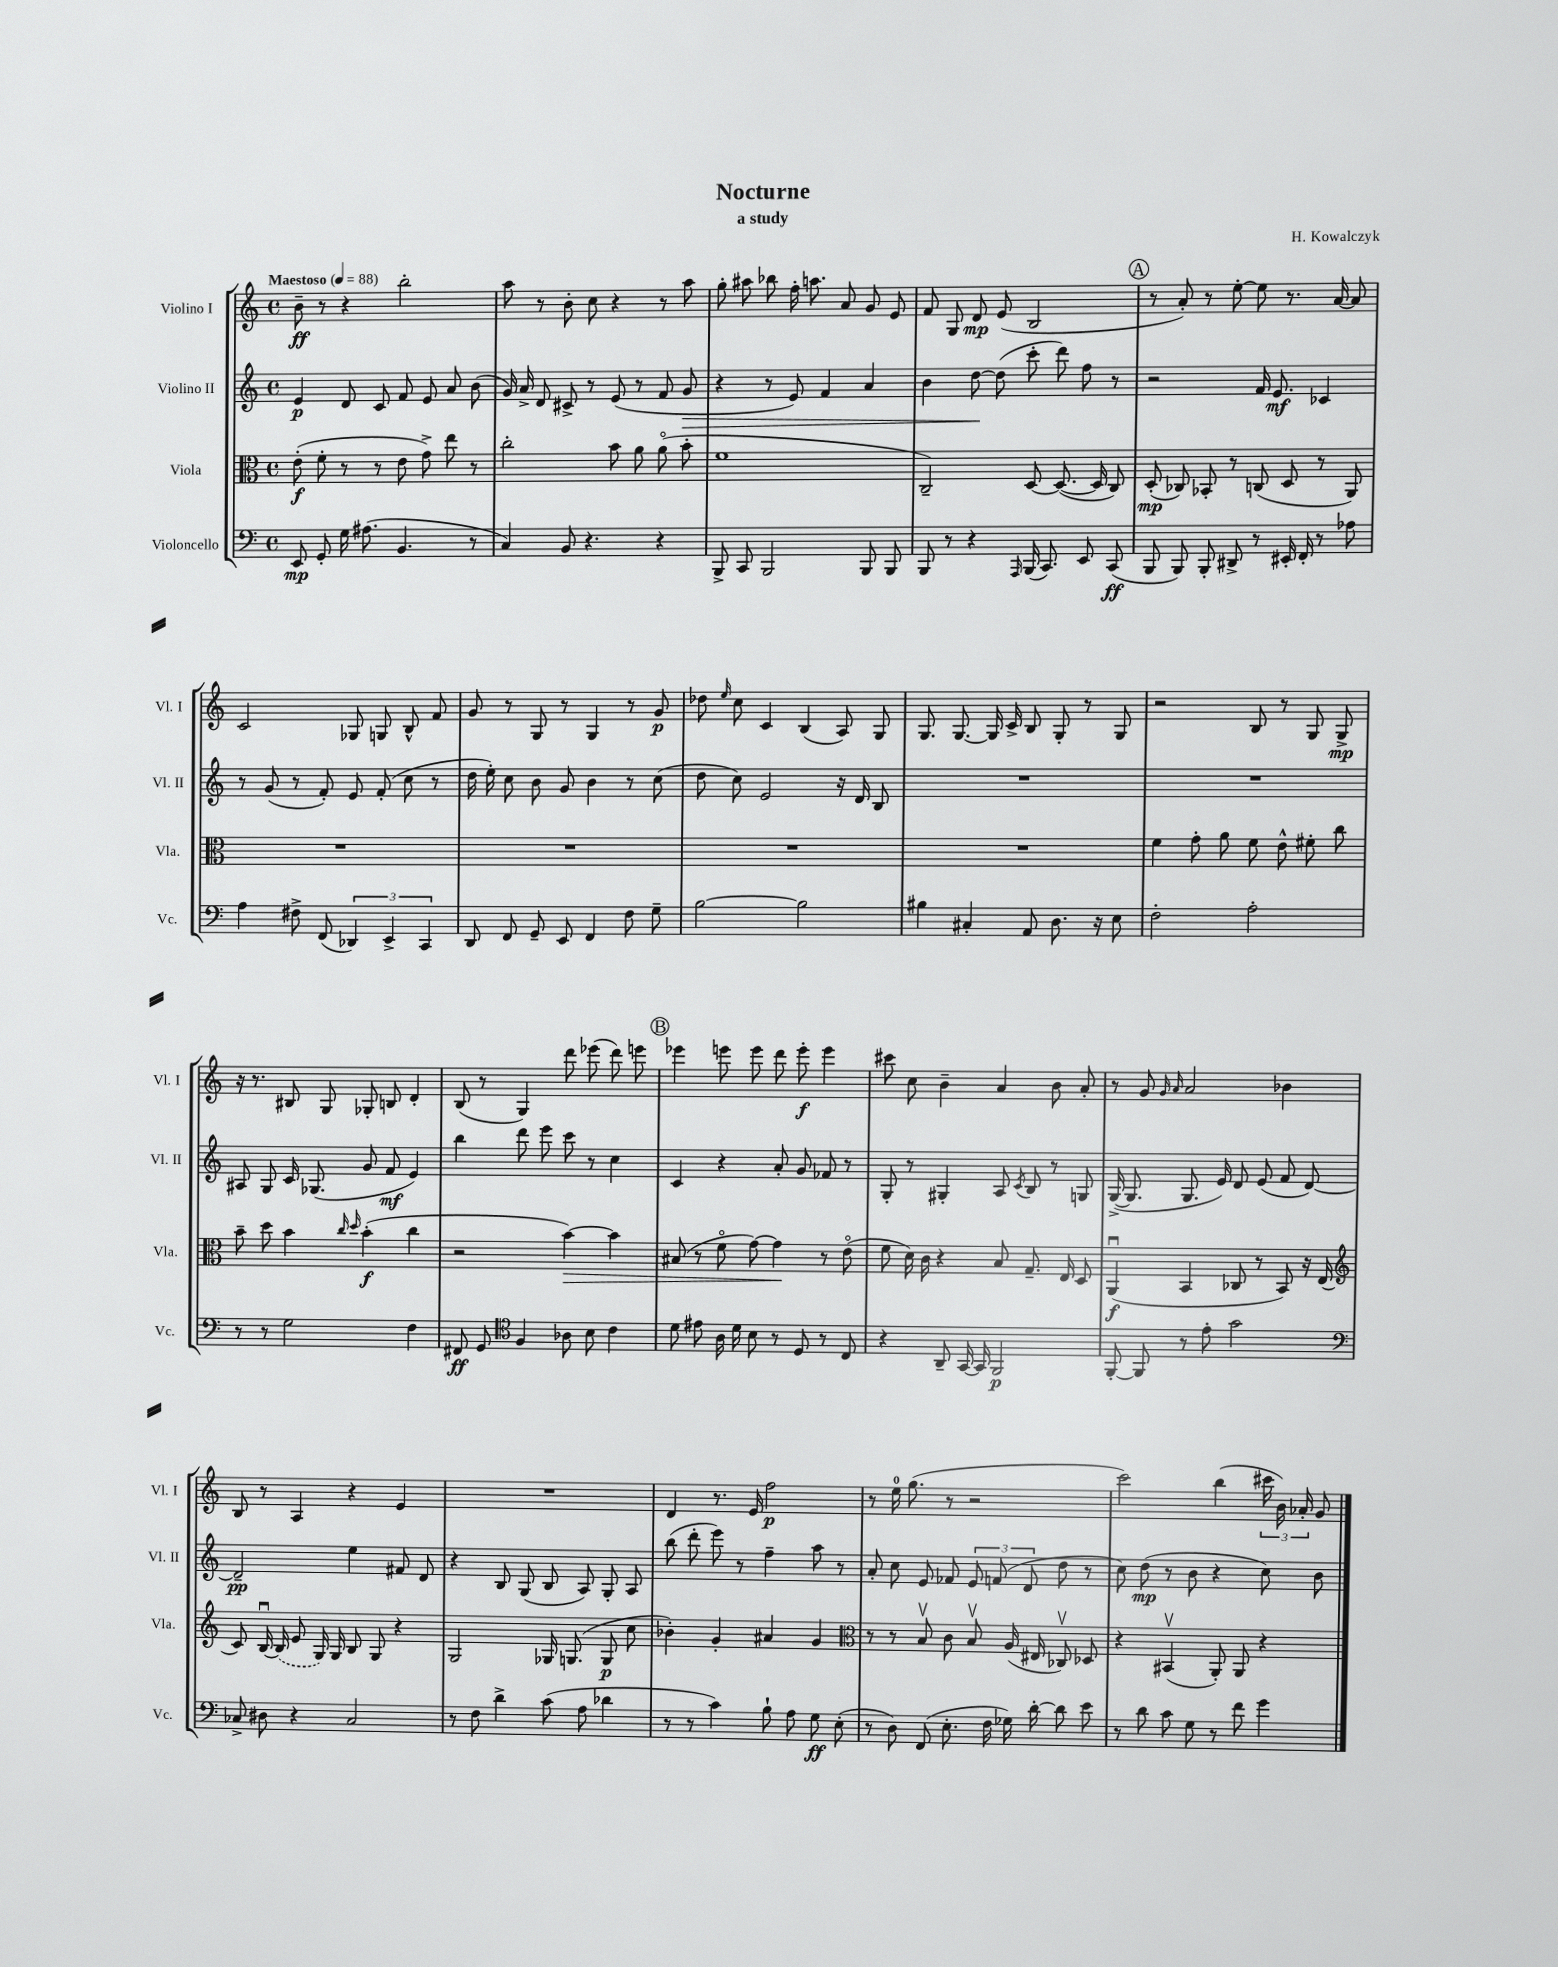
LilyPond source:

\header { title = "Nocturne" composer = "H. Kowalczyk" subtitle = "a study" }
<<
\new StaffGroup <<
\new Staff = "s0" \with { instrumentName = "Violino I" shortInstrumentName = "Vl. I" } {
    \clef treble \key c \major \defaultTimeSignature \time 4/4 \tempo "Maestoso" 4 = 88
    \autoBeamOff b'8--\ff r8 r4 b''2-. |
    a''8 r8 b'8-. c''8 r4 r8 a''8 |
    g''8-. ais''8 bes''8 f''16-. a''8. a'8 g'8 e'8 |
    f'8 g8 d'8\mp e'8( b2 |
    \mark \markup { \circle "A" } r8 a'8-.) r8 e''8~-. e''8 r8. a'16~ a'8 |
    c'2 ges8 g8 b8-^ f'8 |
    g'8 r8 g8 r8 g4 r8 g'8\p |
    des''8 \grace { e''16 } c''8 c'4 b4( a8) g8 |
    g8. g8.~ g16 c'16-> b8 g8-. r8 g8 |
    r2 b8 r8 g8 g8->\mp |
    r16 r8. bis8 g8 ges8-. b8 d'4-. |
    b8( r8 g4) d'''8 ees'''8( d'''8) e'''8 |
    \mark \markup { \circle "B" } ees'''4 e'''8 e'''8 d'''8 e'''8-.\f e'''4 |
    cis'''8 c''8 b'4-- a'4 b'8 a'8-. |
    r8 g'8 \grace { g'16 a'16 } a'2 bes'4 |
    b8 r8 a4 r4 e'4 |
    R1 |
    d'4 r8. e'16 f''2\p |
    r8 e''16-0 g''8.( r8 r2 |
    c'''2) b''4( \tuplet 3/2 { cis'''16 b'16) aes'16-. } g'8 \bar "|." |
}
\new Staff = "s1" \with { instrumentName = "Violino II" shortInstrumentName = "Vl. II" } {
    \clef treble \key c \major \defaultTimeSignature \time 4/4
    \autoBeamOff e'4\p d'8 c'8 f'8 e'8 a'8 b'8( |
    g'16) a'16-> d'8 cis'8-> r8 e'8( r8 f'8 g'8\> |
    r4 r8 e'8) f'4 a'4 |
    b'4 d''8~\! d''8( c'''8-. d'''8) f''8 r8 |
    \mark \markup { \circle "A" } r2 f'16 e'8.\mf ces'4 |
    r8 g'8( r8 f'8-.) e'8 f'8-.( c''8 r8 |
    d''16 e''16-.) c''8 b'8 g'8 b'4 r8 c''8( |
    d''8 c''8) e'2 r16 d'16 b8 |
    R1 |
    R1 |
    ais8 g8 c'16 ges8.( g'8 f'8\mf e'4) |
    b''4 d'''8 e'''8 c'''8 r8 c''4 |
    \mark \markup { \circle "B" } c'4 r4 a'8-. g'8 fes'8 r8 |
    g8-. r8 gis4-. a8 \acciaccatura { c'8 } b8 r8 g8 |
    g16~->( g8. g8. e'16) d'8 e'8( f'8 d'8~) |
    d'2--\pp e''4 fis'8 d'8 |
    r4 b8 g8( b8 a8) g8-. a8 |
    b''8( d'''8-. e'''8) r8 f''4-- a''8 r8 |
    a'8-. c''8 e'8 fes'8 \tuplet 3/2 { e'8 f'8( d'8 } d''8 r8 |
    c''8) d''8\mp( r8 b'8 r4 c''8) b'8 \bar "|." |
}
\new Staff = "s2" \with { instrumentName = "Viola" shortInstrumentName = "Vla." } {
    \clef alto \key c \major \defaultTimeSignature \time 4/4
    \autoBeamOff e'8-.\f( f'8-. r8 r8 e'8 g'8->) e''8 r8 |
    c''2-. b'8 a'8 a'8\flageolet( b'8-. |
    f'1 |
    c2--) d8~ d8.~( d16 c8) |
    \mark \markup { \circle "A" } d8-.\mp( ces8) bes,8-. r8 c8( d8 r8 a,8) |
    R1 |
    R1 |
    R1 |
    R1 |
    f'4 g'8-. a'8 f'8 e'8-^ fis'8-. c''8 |
    b'8-- d''8 b'4 \grace { c''16 d''16 } b'4-.\f( c''4 |
    r2 b'4~\>) b'4 |
    \mark \markup { \circle "B" } bis8( r8 f'8\flageolet g'8~) g'4\! r8 e'8\flageolet( |
    f'8 d'16) c'16 r4 b8 g8.-- e16 d8 |
    a,4\downbow\f( b,4 ces8 r8 b,8) r16 e16( |
    \clef treble c'8) b16~\downbow \once \slurDashed b16( e'8 g16) g16 b8 g8 r4 |
    g2 ges16 g8.( g8\p c''8 |
    bes'4-.) g'4-. ais'4 g'4 |
    \clef alto r8 r8 b8\upbow c'8 b8\upbow a16( eis16 ces8\upbow) des8 |
    r4 bis,4\upbow( a,8-.) a,8 r4 \bar "|." |
}
\new Staff = "s3" \with { instrumentName = "Violoncello" shortInstrumentName = "Vc." } {
    \clef bass \key c \major \defaultTimeSignature \time 4/4
    \autoBeamOff e,8\mp g,8-. g16 ais8.( b,4. r8 |
    c4) b,8 r4. r4 |
    b,,8-> c,8 b,,2 b,,8 b,,8 |
    b,,8 r8 r4 \grace { a,,16 } b,,16( c,8.) e,8 c,8\ff( |
    \mark \markup { \circle "A" } b,,8 b,,8) b,,8-. dis,8-> r8 eis,16-. f,16-. r8 aes8 |
    a4 fis8-> f,8( \tuplet 3/2 { des,4) e,4-> c,4 } |
    d,8 f,8 g,8-- e,8 f,4 f8 g8-- |
    b2~ b2 |
    bis4 cis4-. a,8 d8. r16 e8 |
    f2-. a2-. |
    r8 r8 g2 f4 |
    fis,8\ff g,8 \clef tenor f4 aes8 b8 c'4 |
    \mark \markup { \circle "B" } d'8 eis'8 a16 d'16 b8 r8 d8 r8 c8 |
    r4 a,8-- g,16~ g,16 f,2\p |
    f,8~-. f,8 r8 e'8-. g'2 |
    \clef bass ces8-> dis8 r4 ces2 |
    r8 f8 d'4-> c'8( a8 des'4 |
    r8 r8 c'4) b8-! a8 g8\ff e8-.( |
    r8 d8) f,8( e8.-. f16 ges16) d'16~-. d'8 e'8 |
    r8 d'8 c'8 g8 r8 f'8 g'4 \bar "|." |
}
>>
>>
\layout { \context { \Score \remove "Bar_number_engraver" } }
